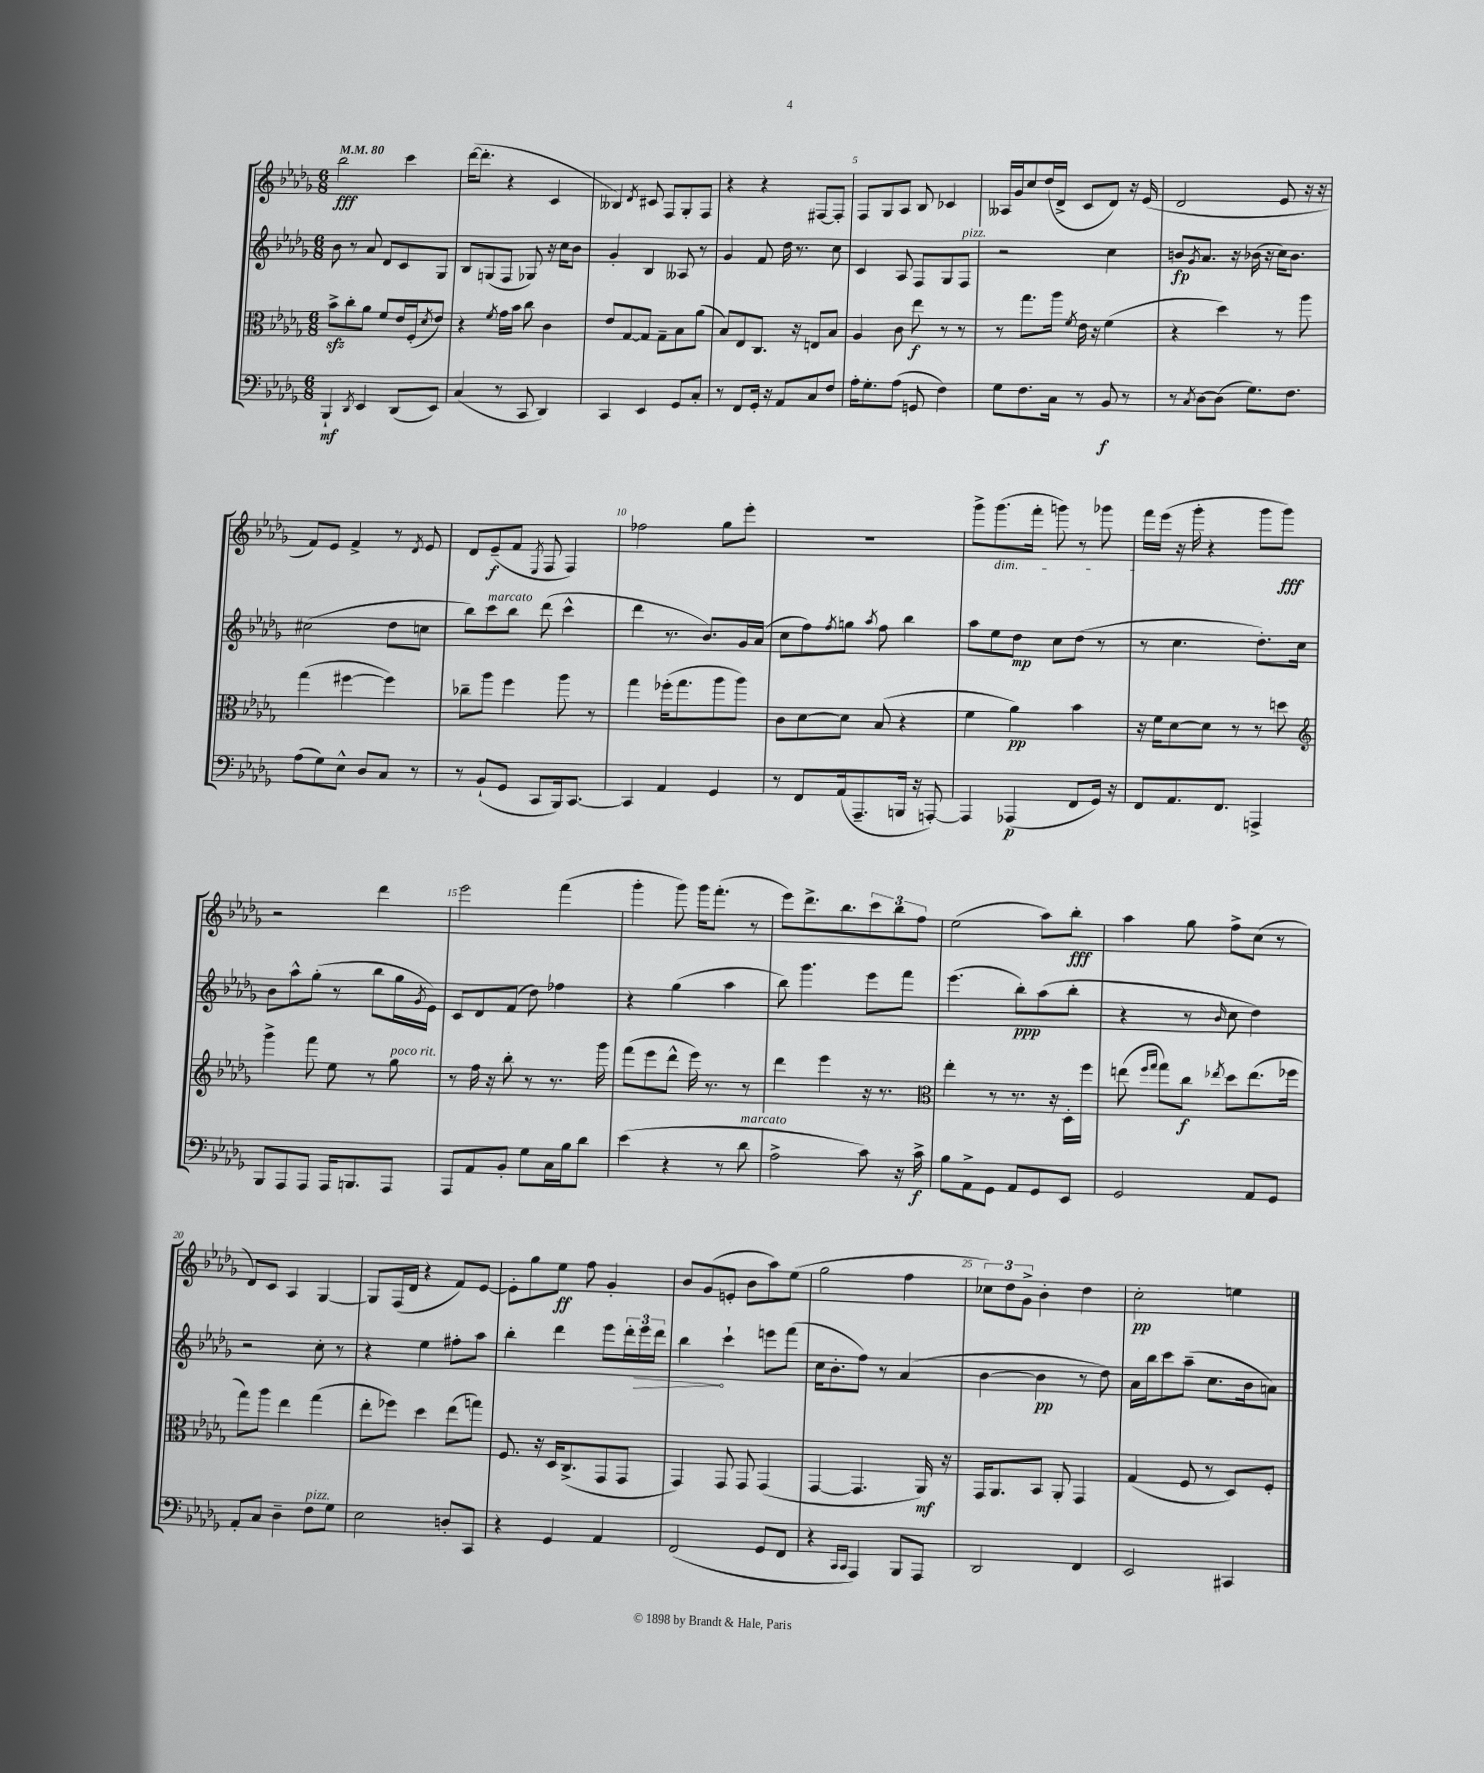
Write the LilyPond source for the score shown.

<<
\new StaffGroup <<
\new Staff = "s0" {
    \clef treble \key des \major \numericTimeSignature \time 6/8 \tempo 4 = 80
    bes''2\fff c'''4 |
    des'''16~( des'''8.-. r4 c'4 |
    beses4) \acciaccatura { des'8 } cis'8 f8 ges8-. f8 |
    r4 r4 fis8~ fis8-. |
    f8 ges8 aes8 bes8 ces'4 |
    aeses16 ges'16 c''8 des''16( des'16-> c'8 des'8) r16 ees'16( |
    des'2 ees'8 r16 r16 |
    f'8) ees'8 f'4-> r8 \acciaccatura { des'8 } ees'8 |
    des'8 ees'8--\f( f'8 \acciaccatura { ees8 } f8 f4) |
    fes''2 ges''8 ees'''8-. |
    R2. |
    ges'''8-> ges'''8.\dim( f'''16-. g'''8) r8 ges'''8 |
    f'''16\! ees'''16( r16 ges'''16-. r4 ges'''8 ges'''8\fff) |
    r2 des'''4 |
    ees'''2 f'''4( |
    ges'''4-. ges'''8) ges'''16 f'''8.-.( r8 |
    ees'''8) des'''8.-> bes''8. \tuplet 3/2 { c'''8 bes''8 f''8 } |
    ees''2( aes''8) bes''8-.\fff |
    aes''4 ges''8 f''8-> c''8( r8 |
    des'8) c'8 aes4 ges4~ |
    ges8 f16( des'16 r4 f'8) ees'8~ |
    ees'8-. ges''8 ees''8\ff f''8 ges'4-. |
    bes'8 ges'8( e'8-. bes'8 aes''8) ees''8( |
    ges''2 f''4 |
    \tuplet 3/2 { ces''8) des''8 ges'8-> } bes'4-. des''4 |
    c''2-.\pp e''4 \bar "|." |
}
\new Staff = "s1" {
    \clef treble \key des \major \numericTimeSignature \time 6/8
    bes'8 r8 aes'8 des'8 c'8 ges8 |
    bes8 g8( f8 ges8) r16 c''16 bes'8 |
    ges'4-. bes4 aeses8 r8 |
    ges'4 f'8 des''16 r8. c''8 |
    c'4 aes8 f8 ges8 f8^\markup { \italic "pizz." } |
    r2 c''4 |
    b'8\fp \acciaccatura { ges'8 } aes'8. r16 bes'16( r16 c''16) bes'8. |
    cis''2( des''8 c''8 |
    bes''8) c'''8^\markup { \italic "marcato" } bes''8 des'''8( c'''4-^ |
    des'''4 r8. bes'8.) ges'16 aes'16( |
    c''8 f''8) \acciaccatura { f''8 } g''8 \acciaccatura { aes''8 } f''8 bes''4 |
    aes''8 ees''8 des''8\mp c''8 des''8( r8 |
    r8 c''4. des''8.-.) c''16 |
    bes'8 aes''8-^ ges''8-.( r8 bes''8 ges''16 \acciaccatura { ges'8 } ees'16) |
    c'8 des'8 f'8( des''8) fes''4 |
    r4 ges''4( aes''4 |
    bes''8) ges'''4. ees'''8 f'''8 |
    ees'''4.( bes''8-.\ppp) aes''8( bes''8-. |
    r4 r8 \grace { bes'16 } c''8 des''4) |
    r2 c''8-. r8 |
    r4 ees''4 fis''8-. aes''8 |
    bes''4-. des'''4 ees'''8 \tuplet 3/2 { des'''16-. \once \override Hairpin.circled-tip = ##t ees'''16\> des'''16 } |
    bes''4\! c'''4-! e'''8 f'''8( |
    c''16 bes'8.-. f''8) r8 aes'4( |
    bes'4~ bes'4\pp r8 des''8) |
    aes'16 bes''16 c'''8 aes''8--( c''8. bes'16 a'8) \bar "|." |
}
\new Staff = "s2" {
    \clef alto \key des \major \numericTimeSignature \time 6/8
    bes'8->\sfz c''8-. aes'8 f'8 ees'16 f16-.( \acciaccatura { des'8 } ees'8) |
    r4 \acciaccatura { f'8 } ges'16 bes'16 c''8 c'4 |
    ees'8 ges8~ ges8 ges8-- bes8 aes'8( |
    bes8) ees8 c8. r16 e8 bes8 |
    aes4 c'8 ees''8\f r8 r8 |
    r8 ges''8. aes''16 \acciaccatura { f'8 } ees'16 r16 f'4( |
    r4 des''4) r8 aes''8 |
    ges''4( fis''4~ fis''4) |
    ces''8-- aes''8 f''4 aes''8 r8 |
    ges''4 fes''16-.( ges''8. aes''8 aes''8) |
    c'8 des'8~ des'8 bes8( r4 |
    f'4 aes'4\pp) bes'4 |
    r16 f'16 des'8~ des'8 r8 r8 d''8 |
    \clef treble ges'''4-> f'''8 ees''8 r8 ges''8^\markup { \italic "poco rit." } |
    r8 f''16 r16 bes''8-. r8 r8. ges'''16 |
    f'''8( ees'''8 des'''8-^ ees'''16) r8. r8 |
    des'''4 ees'''4 r16 r8. |
    \clef alto ees''4-. r8 r8. r16 des16-. f''16 |
    e''8( \grace { f''16 ges''16 } ges''8) c''8\f \acciaccatura { ees''8 } des''8 ees''8.( fes''16 |
    ges''8) aes''8 ees''4 ges''4( |
    ees''8-. fes''8) des''4 ees''8( g''8) |
    f8. r16 des16 c8.->( ges,8 ges,8 |
    ges,4) ges,8 ges,8 ges,4( |
    ges,4~ ges,4. aes,16\mf) r16 |
    ges,16 aes,8. bes,8 aes,8-. ges,4 |
    ges4( f8 r8 des8) f8-. \bar "|." |
}
\new Staff = "s3" {
    \clef bass \key des \major \numericTimeSignature \time 6/8
    bes,,4-!\mf \acciaccatura { des,8 } ees,4 des,8( ees,8) |
    c4( r8 c,8 des,4) |
    c,4 ees,4 ges,8 c8-. |
    r8 f,8 ges,16-. r16 aes,8 c8 f8 |
    aes16-. ges8.-. aes8( g,8 f4) |
    ges8 f8. c16 r8 bes,8\f r8 |
    r8 \acciaccatura { c8 } des8~ des8( ges8.) f8. |
    aes8( ges8) ees8-^ des8 c8 r8 |
    r8 bes,8-!( ges,8 c,8 bes,,16) c,8.~ |
    c,4 aes,4 ges,4 |
    r8 f,8 aes,16( aes,,8.-- b,,16 r16 a,,8~-.) |
    a,,4 aes,,4\p( f,8 ges,16) r16 |
    f,8 aes,8. f,8. a,,4-> |
    bes,,8 aes,,8 aes,,8 aes,,16 b,,8. aes,,8 |
    aes,,8 aes,8 bes,8-. ges8 c16 bes16 des'8 |
    ees'4( r4 r8 des'8^\markup { \italic "marcato" } |
    aes2-> c'8) r16 c'16->\f |
    bes8 aes,8-> ges,8 aes,8 ges,8 ees,8 |
    ges,2 aes,8 ges,8 |
    aes,8-. c8 des4-- f8^\markup { \italic "pizz." } ges8 |
    ees2 d8-. c,8 |
    r4 ges,4 aes,4 |
    f,2( ges,8 f,8 |
    r4 \grace { c,16 c,16 } aes,,4) bes,,8 aes,,8 |
    des,2 f,4 |
    ees,2 cis,4 \bar "|." |
}
>>
>>
\layout { \context { \Score \override BarNumber.break-visibility = ##(#f #t #t) barNumberVisibility = #(every-nth-bar-number-visible 5) } }
